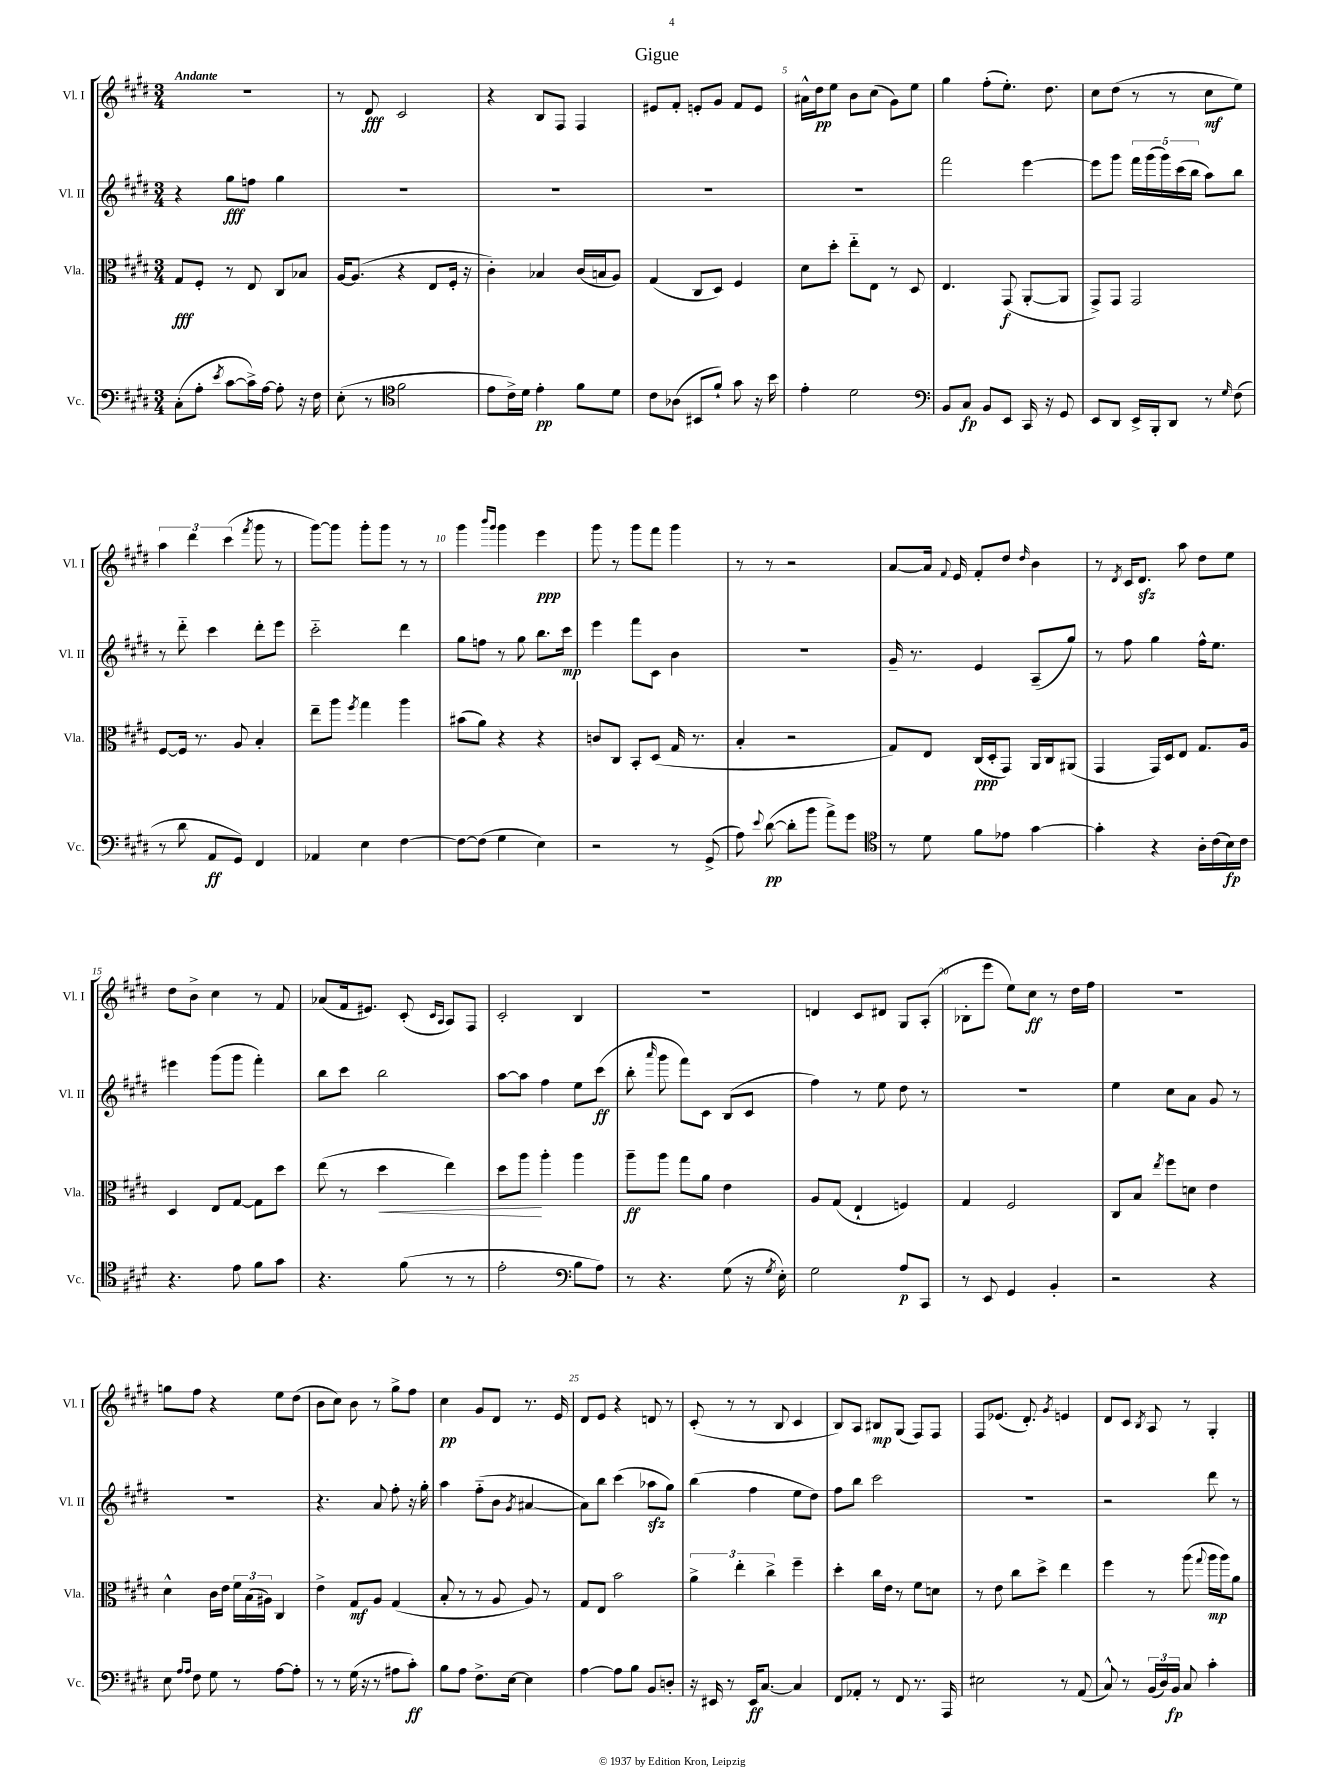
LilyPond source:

\header { title = "Gigue" }
<<
\new StaffGroup <<
\new Staff = "s0" \with { instrumentName = "Vl. I" shortInstrumentName = "Vl. I" } {
    \clef treble \key e \major \numericTimeSignature \time 3/4 \tempo "Andante"
    \autoBeamOff R2. |
    r8 dis'8\fff cis'2 |
    r4 b8[ fis8] fis4 |
    eis'8[ fis'8]-. e'8[-. gis'8] fis'8[ e'8] |
    ais'16[-^ dis''16\pp e''8] b'8[ cis''8]( gis'8[) e''8] |
    gis''4 fis''8[-.( e''8.]-.) dis''8. |
    cis''8[ dis''8]( r8 r8 cis''8[\mf e''8]) |
    \tuplet 3/2 { a''4 dis'''4 cis'''4( } \acciaccatura { fis'''8 } gis'''8 r8 |
    gis'''8[~) gis'''8] gis'''8[-. gis'''8] r8 r8 |
    gis'''4 \grace { b'''16[ gis'''16] } gis'''4 e'''4\ppp |
    gis'''8 r8 gis'''8[ fis'''8] gis'''4 |
    r8 r8 r2 |
    a'8[~ a'16] \appoggiatura { fis'8 } e'16 fis'8[-. dis''8] \grace { dis''16 } b'4 |
    r8 \acciaccatura { dis'8 } cis'16[ dis'8.]\sfz a''8 dis''8[ e''8] |
    dis''8[ b'8]-> cis''4 r8 fis'8 |
    aes'8[( fis'16 eis'8.]) cis'8-.( \grace { cis'16[ a16] } a8[) fis8] |
    cis'2-. b4 |
    R2. |
    d'4 cis'8[ dis'8] gis8[ a8]-.( |
    bes8[-. e'''8] e''8[) cis''8]\ff r8 dis''16[ fis''16] |
    R2. |
    g''8[ fis''8] r4 e''8[ dis''8]( |
    b'8[ cis''8]) b'8 r8 gis''8[-> fis''8] |
    cis''4\pp gis'8[ dis'8] r8. e'16 |
    dis'8[ e'8] r4 d'8 r8 |
    cis'8-.( r8 r8 b8 cis'4 |
    b8[) a8] bis8[\mp gis8]( fis8[) fis8] |
    fis8[ ees'8.]( dis'8.-.) \acciaccatura { gis'8 } e'4 |
    dis'8[ cis'8] \acciaccatura { b8 } a8 r8 gis4-. \bar "|." |
}
\new Staff = "s1" \with { instrumentName = "Vl. II" shortInstrumentName = "Vl. II" } {
    \clef treble \key e \major \numericTimeSignature \time 3/4
    \autoBeamOff r4 gis''8[\fff f''8] gis''4 |
    R2. |
    R2. |
    R2. |
    R2. |
    fis'''2 e'''4~ |
    e'''8[ gis'''8] \tuplet 5/4 { fis'''16[ gis'''16( gis'''16) cis'''16( b''16] } a''8[) b''8] |
    r8 dis'''8-_ cis'''4 dis'''8[-. e'''8] |
    cis'''2-_ dis'''4 |
    gis''8[ f''8] r8 gis''8 b''8.[ cis'''16]\mp |
    e'''4 fis'''8[ cis'8] b'4 |
    R2. |
    gis'16-- r8. e'4 a8[--( gis''8]) |
    r8 fis''8 gis''4 fis''16[-^ e''8.] |
    eis'''4 gis'''8[( gis'''8] fis'''4-.) |
    b''8[ cis'''8] b''2 |
    a''8[~ a''8] fis''4 e''8[ cis'''8]\ff( |
    b''8-. \grace { a'''16 } gis'''8 fis'''8[) cis'8] b8[( cis'8] |
    fis''4) r8 e''8 dis''8 r8 |
    R2. |
    e''4 cis''8[ a'8] gis'8 r8 |
    R2. |
    r4. a'8 fis''8-. r16 gis''16-. |
    a''4 fis''8[-_( b'8] \acciaccatura { gis'8 } ais'4~ |
    ais'8[) b''8] cis'''4( aes''8[\sfz gis''8]) |
    b''4( fis''4 e''8[ dis''8]) |
    fis''8[ b''8] cis'''2 |
    R2. |
    r2 dis'''8 r8 \bar "|." |
}
\new Staff = "s2" \with { instrumentName = "Vla." shortInstrumentName = "Vla." } {
    \clef alto \key e \major \numericTimeSignature \time 3/4
    \autoBeamOff gis8[\fff fis8]-. r8 e8 cis8[ bes8] |
    a16[~ a8.]( r4 e8[ fis16]-. r16 |
    cis'4-.) bes4 cis'16[( b16 a8]) |
    gis4( cis8[ dis8]) fis4 |
    dis'8[ dis''8]-. e''8[-_ e8] r8 dis8 |
    e4. gis,8\f( a,8[~-. a,8] |
    gis,8[->) gis,8] gis,2 |
    fis8[~ fis16] r8. a8 b4-. |
    e''8[-- a''8] \acciaccatura { fis''8 } gis''4 a''4 |
    bis'8[( a'8]) r4 r4 |
    c'8[ cis8] b,8[-. dis8]( gis16 r8. |
    b4-. r2 |
    gis8[) e8] cis16[\ppp( dis16-. gis,8]) a,16[ cis16 ais,8]( |
    gis,4 gis,16[) dis16 e8] gis8.[ a16] |
    dis4 e8[ gis8]~ gis8[ dis''8] |
    e''8( r8 dis''4\< e''4) |
    dis''8[ a''8]\! a''4-. a''4 |
    a''8[--\ff a''8] gis''8[ a'8] e'4 |
    a8[ gis8]( e4-! f4) |
    gis4 fis2 |
    cis8[ b8] \acciaccatura { e''8 } fis''8[ d'8] e'4 |
    dis'4-^ cis'16[ e'16] \tuplet 3/2 { fis'16[ b16( ais16]) } cis4 |
    e'4-> gis8[\mf a8] gis4( |
    b8-. r8 r8 a8 a8) r8 |
    gis8[ e8] b'2 |
    \tuplet 3/2 { a'4-> e''4-. cis''4-> } fis''4-- |
    dis''4-. cis''16[ e'16] r8 fis'8[ d'8] |
    r8 e'8 cis''8[ dis''8]-> e''4 |
    fis''4 r8 a''8( \appoggiatura { gis''8 } a''16[\mp a''16) a'8] \bar "|." |
}
\new Staff = "s3" \with { instrumentName = "Vc." shortInstrumentName = "Vc." } {
    \clef bass \key e \major \numericTimeSignature \time 3/4
    \autoBeamOff cis8[-.( a8]-. \acciaccatura { e'8 } cis'8[~ cis'16->) a16]~ a8-. r16 fis16 |
    e8-.( r8 \clef tenor fis'2 |
    e'8[ cis'16->) dis'16] e'4-.\pp fis'8[ dis'8] |
    cis'8[ aes8]( bis,8[ fis'8]-!) gis'8 r16 b'16 |
    e'4-. dis'2 |
    \clef bass b,8[ cis8]\fp b,8[ e,8] cis,16 r16 gis,8 |
    e,8[ dis,8] e,16[-> b,,16-. dis,8] r8 \grace { gis16 } fis8( |
    r8 dis'8 a,8[\ff gis,8]) fis,4 |
    aes,4 e4 fis4~ |
    fis8[~ fis8]( gis4 e4) |
    r2 r8 gis,8->( |
    a8) \appoggiatura { e'8 } dis'8~\pp( dis'8[-. b'8] a'8[->) gis'8] |
    \clef tenor r8 dis'8 fis'8[ ees'8] gis'4~ |
    gis'4-. r4 a16[-. cis'16( b16\fp) cis'16] |
    r4. e'8 fis'8[ gis'8] |
    r4. fis'8( r8 r8 |
    e'2-. \clef bass b8[ a8]) |
    r8 r4. gis8( r16 \acciaccatura { gis8 } e16-.) |
    gis2 a8[\p cis,8] |
    r8 e,8 gis,4 b,4-. |
    r2 r4 |
    e8 \grace { a16[ a16] } fis8 gis8 r8 a8[~ a8]-. |
    r8 r8 gis16( r16 r8 ais8[ cis'8]-.\ff) |
    b8[ a8] fis8.[-> e16]~ e4 |
    a4~ a8[ b8] b,8[ d8]-. |
    r16 eis,16 r8 eis,16[\ff cis8.]~ cis4 |
    fis,8[ aes,8]-. r8 fis,8 r8. a,,16 |
    eis2 r8 a,8( |
    cis8-^) r8 \tuplet 3/2 { b,16[( dis16) b,16]\fp } cis8 cis'4-. \bar "|." |
}
>>
>>
\layout { \context { \Score \override BarNumber.break-visibility = ##(#f #t #t) barNumberVisibility = #(every-nth-bar-number-visible 5) } }
